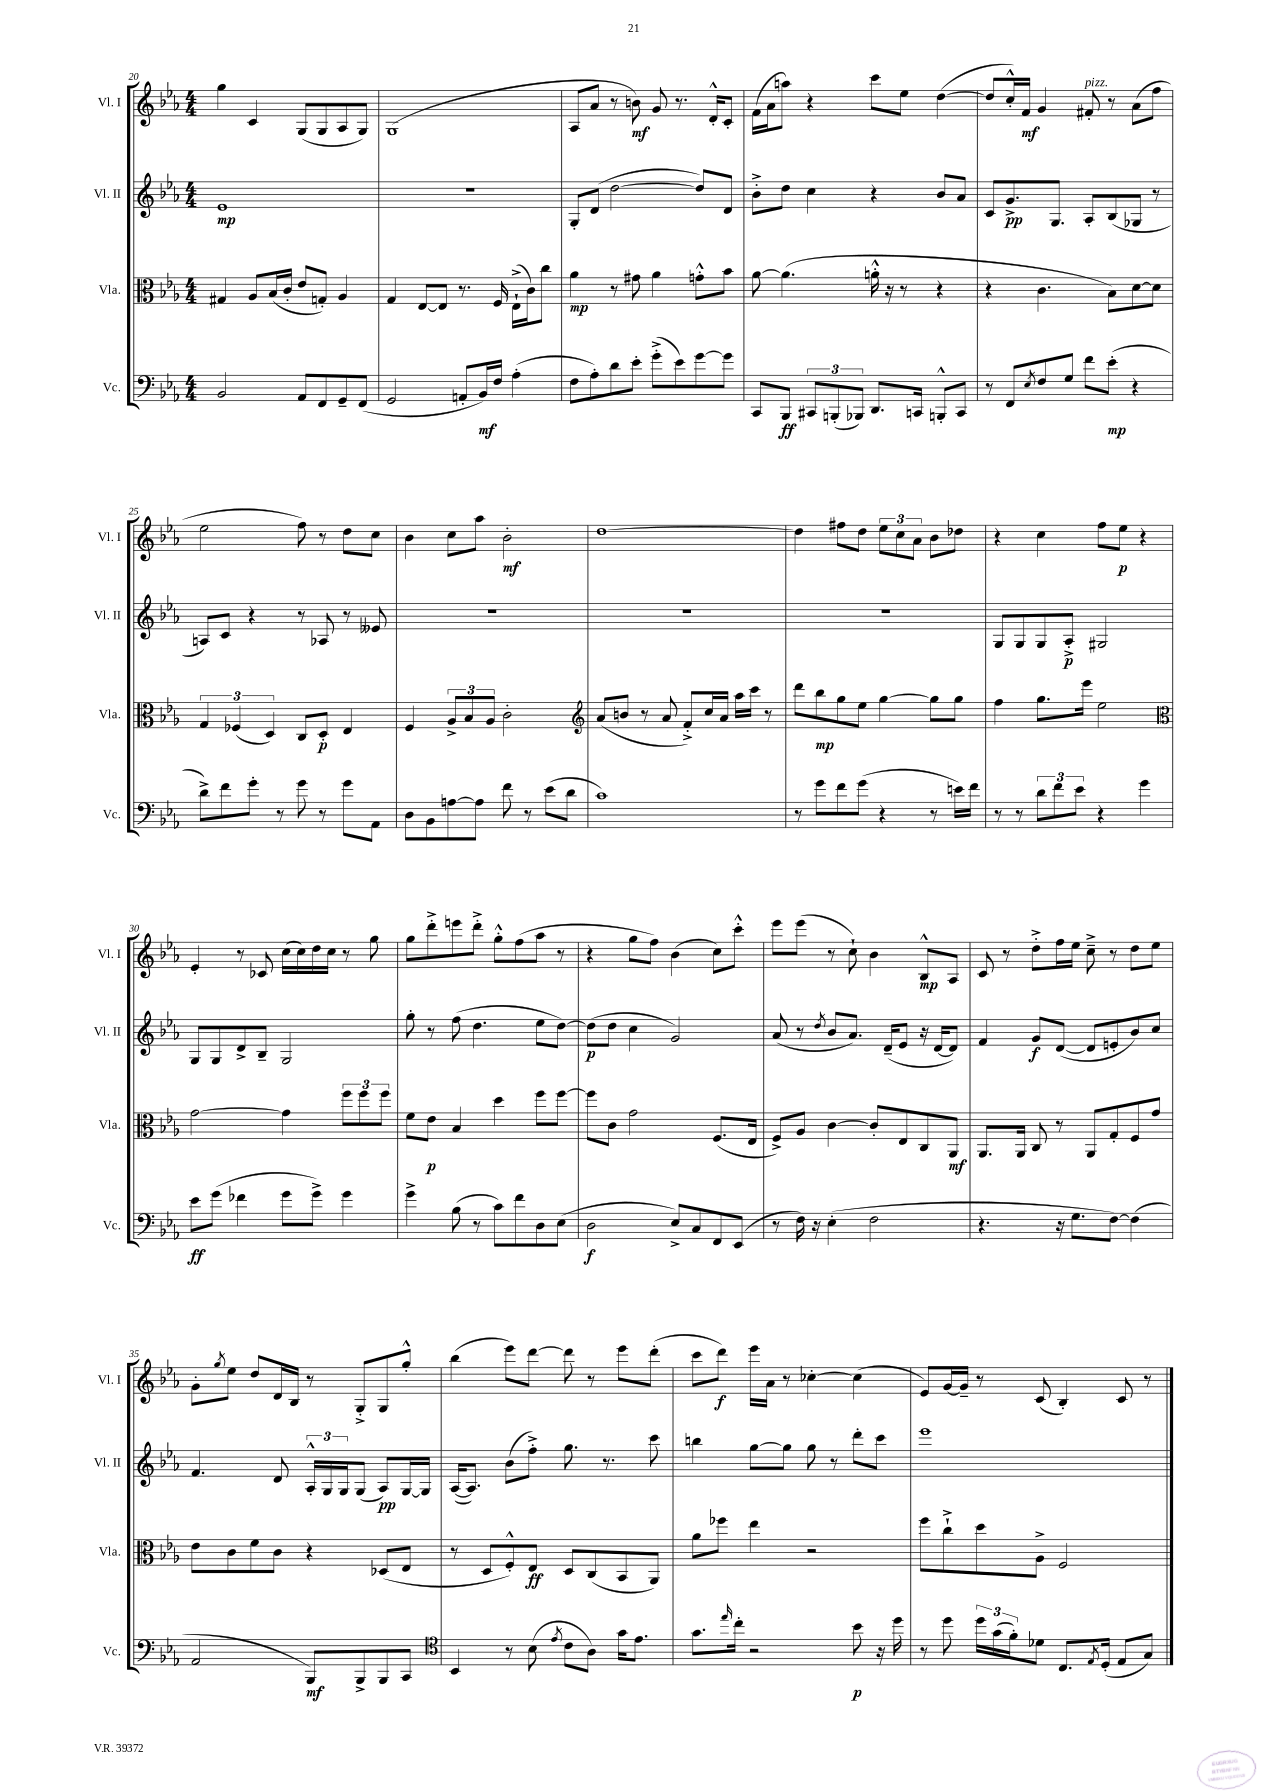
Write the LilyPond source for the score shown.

<<
\new StaffGroup <<
\new Staff = "s0" \with { instrumentName = "Vl. I" shortInstrumentName = "Vl. I" } {
    \clef treble \key ees \major \numericTimeSignature \time 4/4
    g''4 c'4 g8( g8 aes8 g8) |
    g1( |
    aes8 aes'8 r8 b'8\mf) g'8 r8. d'16-.-^ c'8-. |
    f'16( aes'16 a''8) r4 c'''8 ees''8 d''4~( |
    d''8 c''16-.-^) f'16\mf g'4 fis'8-.^\markup { \italic "pizz." } r8 aes'8( f''8 |
    ees''2 f''8) r8 d''8 c''8 |
    bes'4 c''8 aes''8 bes'2-.\mf |
    d''1~ |
    d''4 fis''8 d''8 \tuplet 3/2 { ees''8 c''8 aes'8 } bes'8 des''8 |
    r4 c''4 f''8 ees''8\p r4 |
    ees'4-. r8 ces'8 c''16( c''16) d''16 c''16 r8 g''8 |
    g''8 d'''8-.-> e'''8 d'''8-.-> g''8-.-^ f''8( aes''8 r8 |
    r4 g''8 f''8) bes'4( c''8) c'''8-.-^ |
    ees'''8 ees'''8( r8 c''8-!) bes'4 bes8-^\mp aes8 |
    c'8 r8 d''8-.-> f''16 ees''16 c''8---> r8 d''8 ees''8 |
    g'8-. \acciaccatura { g''8 } ees''8 d''8 d'16 bes16 r8 g8-.-> g8 g''8-.-^ |
    bes''4( ees'''8) d'''8~ d'''8 r8 ees'''8 d'''8-.( |
    c'''8 d'''8\f) ees'''16 aes'16 r8 ces''4~-. ces''4( |
    ees'8) g'16~ g'16-- r8 c'8( bes4-.) c'8 r8 \bar "|." |
}
\new Staff = "s1" \with { instrumentName = "Vl. II" shortInstrumentName = "Vl. II" } {
    \clef treble \key ees \major \numericTimeSignature \time 4/4
    ees'1\mp |
    R1 |
    g8-. d'8( d''2~ d''8) d'8 |
    bes'8-.-> d''8 c''4 r4 bes'8 aes'8 |
    c'8 g'8.->\pp g8. aes8-. bes8( ges8 r8 |
    a8) c'8 r4 r8 aes8 r8 eeses'8 |
    R1 |
    R1 |
    R1 |
    g8 g8 g8 aes8-.->\p gis2 |
    g8 g8 d'8-> bes8-- g2 |
    g''8-. r8 f''8( d''4. ees''8 d''8~) |
    d''8\p( d''8 c''4 g'2) |
    aes'8( r8 \acciaccatura { d''8 } bes'8 aes'8.) d'16--( ees'8 r16 d'16~ d'8) |
    f'4 g'8\f d'8~( d'8 e'8-. bes'8) c''8 |
    f'4. d'8 \tuplet 3/2 { aes16-.-^ g16 g16 } g8( aes8\pp) g16~ g16 |
    aes16~( aes8.) bes'8( f''8-.->) g''8. r8. c'''8 |
    b''4 g''8~ g''8 g''8 r8 d'''8-. c'''8 |
    ees'''1 \bar "|." |
}
\new Staff = "s2" \with { instrumentName = "Vla." shortInstrumentName = "Vla." } {
    \clef alto \key ees \major \numericTimeSignature \time 4/4
    gis4 aes8 bes16( c'16-. ees'8 g8-.) aes4 |
    g4 ees8~ ees8 r8. f16 ees16-!->( c'16) c''8 |
    aes'4\mp r8 gis'8 aes'4 g'8-.-^ bes'8 |
    aes'8~ aes'4.( a'16-.-^ r16 r8 r4 |
    r4 c'4. bes8) d'8~ d'8 |
    \tuplet 3/2 { g4 fes4( d4) } c8 d8-.\p ees4 |
    f4 \tuplet 3/2 { aes8-> bes8 aes8 } c'2-. |
    \clef treble aes'8( b'8 r8 aes'8 f'8-.->) c''16 aes'16 aes''16 c'''16 r8 |
    d'''8 bes''8\mp g''8 ees''8 g''4~ g''8 g''8 |
    f''4 g''8. ees'''16 ees''2 |
    \clef alto g'2~ g'4 \tuplet 3/2 { f''8 f''8 f''8 } |
    f'8 ees'8\p bes4 d''4 f''8 f''8~ |
    f''8 c'8 g'2 f8.( ees16 |
    f8->) aes8 c'4~ c'8-. ees8 c8 aes,8\mf |
    aes,8. aes,16 c8 r8 aes,8 g8-. f8 g'8 |
    ees'8 c'8 f'8 c'8 r4 des8( ees8 |
    r8 d8 f8-.-^) ees8\ff d8 c8( bes,8 aes,8) |
    aes'8 fes''8 ees''4 r2 |
    f''8 c''8-!-> d''8 aes8-> f2 \bar "|." |
}
\new Staff = "s3" \with { instrumentName = "Vc." shortInstrumentName = "Vc." } {
    \clef bass \key ees \major \numericTimeSignature \time 4/4
    bes,2 aes,8 f,8 g,8-- f,8( |
    g,2 a,8-. bes,16\mf) f16 aes4-.( |
    f8 aes8-.) d'8 ees'8-. g'8-.->( ees'8) g'8~ g'8 |
    c,8 bes,,8\ff \tuplet 3/2 { cis,8 b,,8-.( bes,,8) } d,8. c,16 b,,8-.-^ c,8 |
    r8 f,8 \acciaccatura { ees8 } f8 g8 f'8 ees'8-.\mp( r4 |
    d'8->) f'8 g'8-. r8 g'8 r8 g'8 aes,8 |
    d8 bes,8 a8~ a8 f'8 r8 ees'8( d'8 |
    c'1) |
    r8 g'8 f'8 g'8( r4 r8 e'16) f'16 |
    r8 r8 \tuplet 3/2 { d'8 f'8 ees'8 } r4 g'4 |
    ees'8\ff g'8( fes'4 g'8 g'8->) g'4 |
    g'4-> bes8( r8 c'8) f'8 d8 ees8( |
    d2\f ees8->) c8 f,8 ees,8( |
    r8 f16) r16 ees4-.( f2 |
    r4. r16 g8. f8~) f4( |
    aes,2 bes,,8\mf) bes,,8-> bes,,8 c,8 |
    \clef tenor bes,4 r8 bes8( \acciaccatura { ees'8 } c'8 aes8) g'16 ees'8. |
    g'8. \grace { ees''16 } c''16-. r2 bes'8\p r16 d''16 |
    r8 d''8 \tuplet 3/2 { d''16 g'16( f'16-.) } des'8 c8. \acciaccatura { ees8 } d16-.( ees8 g8) \bar "|." |
}
>>
>>
\layout { \context { \Score currentBarNumber = #20 } }
